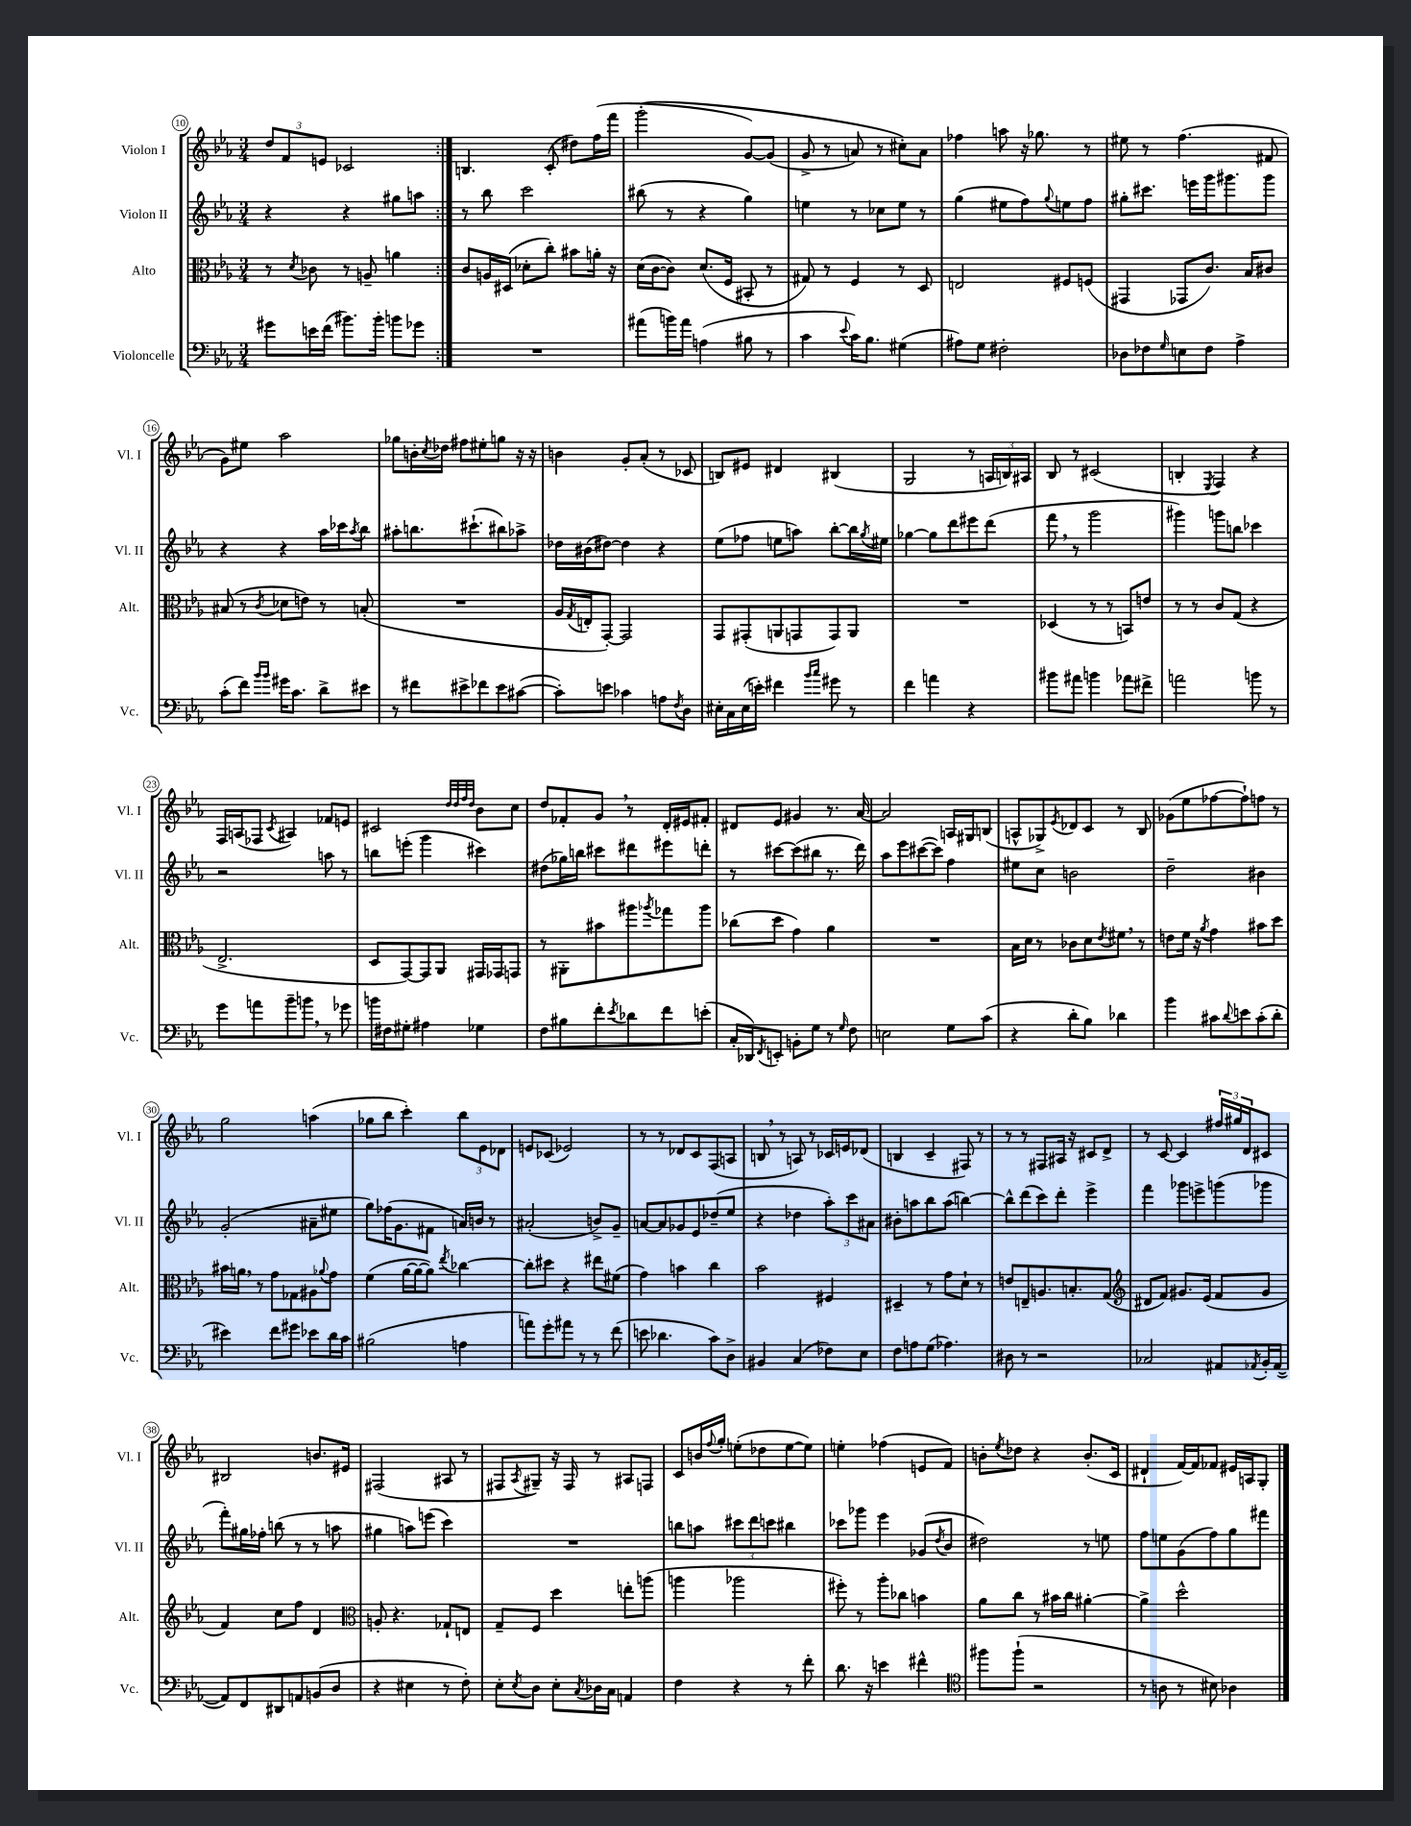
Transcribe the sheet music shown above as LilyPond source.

<<
\new StaffGroup <<
\new Staff = "s0" \with { instrumentName = "Violon I" shortInstrumentName = "Vl. I" } {
    \clef treble \key ees \major \numericTimeSignature \time 3/4
    \repeat volta 2 { \tuplet 3/2 { d''8 f'8 e'8 } ces'2 | }
    b4. c'8-.( dis''8) f''16( f'''16 |
    g'''2-.\( g'8~) g'8( |
    g'8-> r8 a'8) r8 cis''8-.\) a'8 |
    fes''4 a''8 r16 ges''8. r8 |
    eis''8 r8 f''4.( fis'8 |
    g'8) eis''8 aes''2 |
    ges''8 b'16-. \acciaccatura { c''8 } des''16 fis''8 eis''8-. g''8 r16 r16 |
    b'4 g'8-. aes'8-.( r8 ces'8 |
    b8) eis'8 dis'4 bis4( |
    g2 r8 \tuplet 3/2 { a16 b16) ais16 } |
    bes8 r8 cis'2( |
    b4-. \acciaccatura { ees8 } f4) r4 |
    f16 a16( fes8 \acciaccatura { c'8 } ais4) fes'8 e'8 |
    cis'2 \grace { d''32 d''32 f''32 d''32 } bes'8 c''8 |
    d''8 fes'8-. g'8 \breathe r8 d'16-. eis'16 fis'8-. |
    dis'8 ees'8 gis'4 r8. aes'16~ |
    aes'2 a16 gis16 b8( |
    a8-^ ges8->) \acciaccatura { ees'8 } des'8 c'8 r8 bes8 |
    ges'8( ees''8 fes''8~ fes''8-!) f''8 r8 |
    g''2 a''4( |
    ges''8 bes''8 c'''4-.) \tuplet 3/2 { bes''8 ees'8 des'8 } |
    e'8 ces'8( ees'2) |
    r8 r8 des'8 c'8 f8( a8 |
    b8 \breathe r8 a8) r8 ces'16 e'16 des'8( |
    b4 c'4-- fis8) r8 |
    r8 r8 fis8 ais16 r16 cis'8 d'8-> |
    r8 c'8~ c'4 \tuplet 3/2 { fis''16 gis''16 d'16 } cis'8 |
    bis2 b'8. eis'16 |
    fis2( ais8 r8 |
    fis8 \acciaccatura { aes8 } gis8--) r16 fis16 r8 ais8 f8 |
    c'8 b'16 \appoggiatura { f''8 } g''16-. e''8-.( des''8 e''8~ e''8) |
    e''4-. fes''4( e'8 f'8) |
    b'8-. \acciaccatura { ees''8 } des''8 r4 b'8.-.( c'16 |
    dis'4-! f'16~) f'16 fes'8 eis'16 a16 g8-. \bar "|." |
}
\new Staff = "s1" \with { instrumentName = "Violon II" shortInstrumentName = "Vl. II" } {
    \clef treble \key ees \major \numericTimeSignature \time 3/4
    \repeat volta 2 { r4 r4 gis''8 a''8 | }
    r8 bes''8 c'''2 |
    bis''8( r8 r4 g''4) |
    e''4 r8 ces''8 e''8 r8 |
    g''4( eis''8 f''8) \appoggiatura { g''8 } e''8 f''8 |
    gis''8-. cis'''8. e'''16 g'''16 gis'''8. gis'''8 |
    r4 r4 aes''16 ces'''16 \acciaccatura { aes''8 } bes''8 |
    ais''8-. b''8. cis'''8.-!( bis''8) aes''8-> |
    des''16 bis'16( dis''8~) dis''4 r4 |
    ees''8( fes''8 e''8 a''8) bes''8~-. bes''16 \acciaccatura { g''8 } eis''16 |
    ges''4~ ges''8 d'''8 eis'''8 d'''8( |
    f'''8 \breathe r8 g'''2 |
    gis'''4) g'''8 b''8 ces'''4 |
    r2 a''8 r8 |
    b''8 e'''8-.( g'''4 cis'''4) |
    dis''8( ges''16) b''16 cis'''8 dis'''8 eis'''8 d'''8-. |
    r8 cis'''8~ cis'''8( bis''8 r8. d'''16) |
    aes''8 ees'''8 cis'''8~( cis'''8) f''4 |
    eis''8 c''8 b'2 |
    d''2-- bis'4 |
    g'2-.( ais'8-- eis''8 |
    g''8) fes''16( g'8. fis'8 a'16) b'16 r8 |
    ais'2-.( b'8->) g'8-- |
    a'8~ a'8 ges'8 ees'8 des''8--( ees''8 |
    r4 des''4 \tuplet 3/2 { aes''8-.) c'''8 ais'8 } |
    bis'8-. a''8 bes''8 a''8( b''4~) |
    b''8-^ d'''8( c'''8) d'''8-. ees'''4-> |
    f'''4 ges'''8 e'''8-> g'''8( ges'''8 |
    f'''8-.) gis''16 fes''16-. b''8( r8 r8 a''8 |
    gis''4 a''8) e'''8( c'''4) |
    R2. |
    b''8 a''8 \tuplet 3/2 { cis'''8 d'''8 c'''8 } bis''4 |
    ces'''8 ges'''8 ees'''4 ges'8( \acciaccatura { d''8 } bes'8 |
    dis''2) r8 e''8 |
    f''8 e''8 g'8( f''8) g''8 fis'''8 \bar "|." |
}
\new Staff = "s2" \with { instrumentName = "Alto" shortInstrumentName = "Alt." } {
    \clef alto \key ees \major \numericTimeSignature \time 3/4
    \repeat volta 2 { r8 \acciaccatura { d'8 } ces'8 r8 a8-- a'4 | }
    c'8 a16 dis16( des'8-. c''8-.) bis'8 a'16-. r16 |
    d'16( c'16~ c'8) d'8.( f16 bis,8-. r8 |
    gis8) r8 f4 r8 d8 |
    e2 fis8 f8( |
    gis,4 ges,8 c'8.) bes16 cis'8 |
    bis8( r8 \acciaccatura { c'8 } des'8 e'8) r8 b8-.( |
    R2. |
    aes16 \acciaccatura { g8 } e16-. g,8~-.) g,2 |
    g,8 gis,8-.( a,8 g,8 g,8) a,8 |
    R2. |
    des4( r8 r8 b,8) e'8 |
    r8 r8 c'8 g8( r4 |
    ees2.-> |
    d8 g,8~) g,8 aes,8 gis,16 ges,16 g,8 |
    r8 ais,8-. bis'8 ais''8 \acciaccatura { aes''8 } ges''8 aes''8 |
    ces''8( d''8 g'4) aes'4 |
    R2. |
    bes16 d'16 r8 ces'8 d'8 \acciaccatura { ees'8 } fis'8 \breathe r8 |
    e'8 f'16 r16 \acciaccatura { aes'8 } g'4 bis'8 d''8 |
    bis'16 a'16 \breathe r8 g'8 ges8 ais8 \appoggiatura { aes'8 } g'8 |
    f'4( aes'16~ aes'16~ aes'8) \acciaccatura { ees''8 } ces''4~ |
    ces''8-. dis''8 r4 eis''8 fis'8( |
    g'4) b'4 c''4 |
    bes'2 fis4 |
    dis4-- r8 g'8 d'8-! r8 |
    e'8 e8-- a8. b8.-. g8( |
    \clef treble dis'8 f'8) gis'8. ees'16( f'8 gis'8 |
    f'4) c''8 f''8 d'4 |
    \clef alto a8-. r4. ges8-! e8 |
    g8-- f8 d''4 e''8-. a''8( |
    a''4 aes''2 |
    fis''8-.) r8 aes''8-. ces''8 b'4 |
    aes'8 c''8 r8 bis'16 c''16 ais'4~-. |
    ais'4-> d''2-^ \bar "|." |
}
\new Staff = "s3" \with { instrumentName = "Violoncelle" shortInstrumentName = "Vc." } {
    \clef bass \key ees \major \numericTimeSignature \time 3/4
    \repeat volta 2 { gis'8 e'16 f'16( bis'8.) bis'16-. b'8 ges'8 | }
    R2. |
    ais'8( b'16) ais'16 a4( bis8 r8 |
    c'4 \appoggiatura { ees'8 } c'16) bes8. gis4( |
    ais8) g8 fis2-. |
    des8 fes8 \grace { g16 } e8 fes8 aes4-> |
    c'8-.( f'8) \grace { bes'16 bes'16 } gis'16 c'8. d'8-> eis'8 |
    r8 fis'8 eis'8-> fes'8 eis'8 cis'8~( |
    cis'8-.) e'8 ces'4 a8 \acciaccatura { f8 } d8 |
    eis16-. c16 eis16( e'16-.) fis'4 \grace { bes'16 c''16 } gis'8 r8 |
    f'4 a'4 r4 |
    bis'8 ais'8 b'4 aes'8 fis'8-> |
    a'2 b'8 r8 |
    g'8 a'8 bes'8-- b'8 \breathe r8 ges'8 |
    b'16 fis16 gis8-. ais4 ges4 |
    f8 bis8 f'8-. \acciaccatura { ees'8 } des'8 f'8 e'8-.( |
    c16-. des,16) \acciaccatura { f,8 } e,8-. b,8-. g8 r8 \grace { g16 } f8 |
    e2 g8 c'8( |
    r4 d'8-. bes8) des'4 |
    bes'4 cis'8 \appoggiatura { d'8 } e'8 cis'8-.( d'8-. |
    eis'4) f'8 gis'8 ees'8 d'16 c'16 |
    bis2( a4 |
    a'8) g'8-. ais'8 r8 r8 f'8( |
    e'8 des'4. c'8) d8-> |
    bis,4 c4( fes8) ees8 |
    f8 a8 g8( aes4.) |
    dis8 r8 r2 |
    ces2 ais,8 \acciaccatura { aes,8 } bes,16-. aes,16~( |
    aes,8) f,8 dis,8 a,8 b,8( d8 |
    r4 eis4 r8 f8-.) |
    ees8-. \acciaccatura { ees8 } d8 ees8-. \acciaccatura { c8 } des16 c16 a,4 |
    f4 r4 r8 f'8-. |
    d'8. r16 e'4 fis'4-^ |
    \clef tenor fis''8 fis''8-!( r2 |
    r8 a8 r8 bis8) aes4 \bar "|." |
}
>>
>>
\layout { \context { \Score currentBarNumber = #10 \override BarNumber.stencil = #(make-stencil-circler 0.1 0.3 ly:text-interface::print) } }
